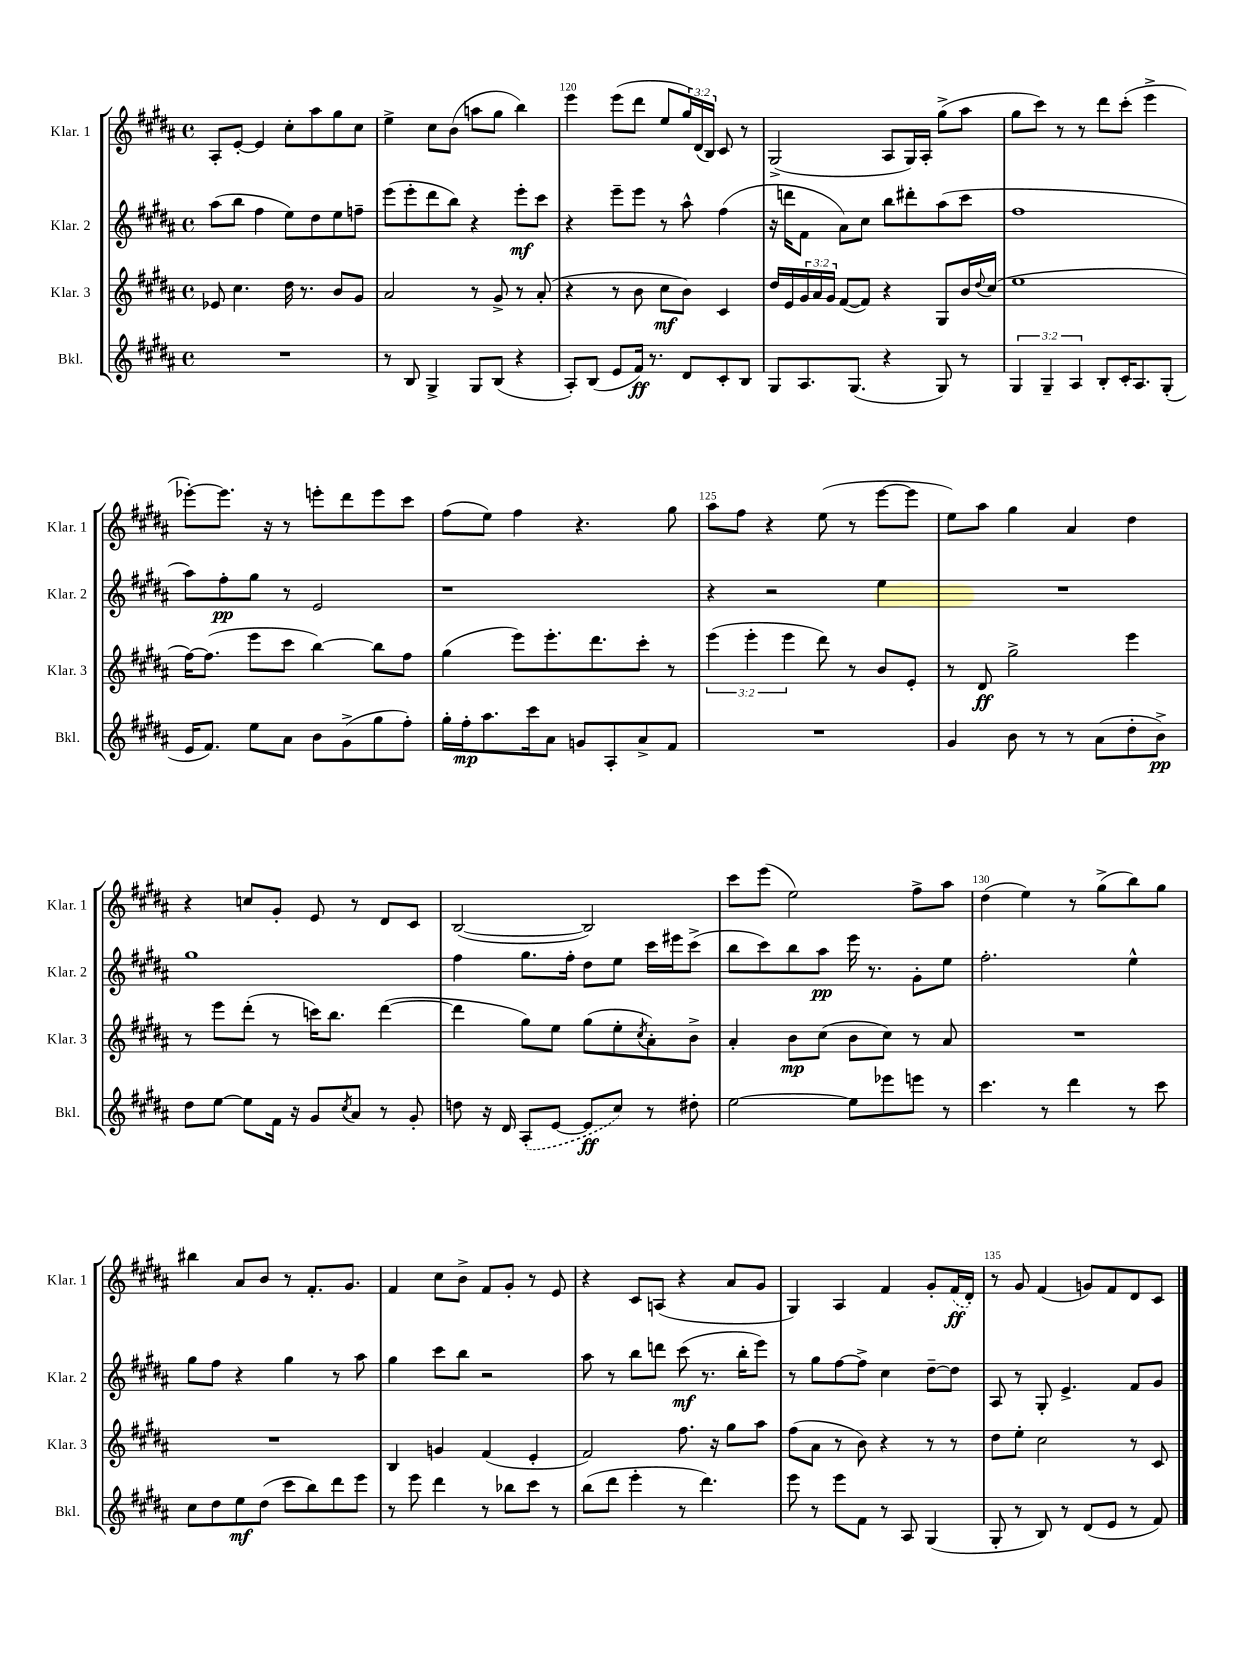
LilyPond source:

<<
\new StaffGroup <<
\new Staff = "s0" \with { instrumentName = "Klar. 1" shortInstrumentName = "Klar. 1" } {
    \clef treble \key b \major \defaultTimeSignature \time 4/4 \override Staff.TupletNumber.text = #tuplet-number::calc-fraction-text
    ais8-. e'8~-. e'4 cis''8-. ais''8 gis''8 cis''8 |
    e''4-> cis''8 b'8( a''8 gis''8 b''4) |
    e'''4 e'''8( dis'''8 e''8 \tuplet 3/2 { gis''16) dis'16( b16) } cis'8 r8 |
    gis2->( ais8 gis16) ais16-. gis''8->( ais''8 |
    gis''8 cis'''8) r8 r8 dis'''8 cis'''8-.( e'''4-> |
    ees'''8~-.) ees'''8. r16 r8 e'''8-. dis'''8 e'''8 cis'''8 |
    fis''8( e''8) fis''4 r4. gis''8 |
    ais''8 fis''8 r4 e''8( r8 e'''8~ e'''8 |
    e''8) ais''8 gis''4 ais'4 dis''4 |
    r4 c''8 gis'8-. e'8 r8 dis'8 cis'8 |
    b2~( b2) |
    cis'''8 e'''8( e''2) fis''8-> ais''8 |
    dis''4( e''4) r8 gis''8->( b''8) gis''8 |
    bis''4 ais'8 b'8 r8 fis'8.-. gis'8. |
    fis'4 cis''8 b'8-> fis'8 gis'8-. r8 e'8 |
    r4 cis'8 a8( r4 ais'8 gis'8 |
    gis4) ais4 fis'4 gis'8-. \once \slurDashed fis'16\ff( dis'16-.) |
    r8 gis'8 fis'4( g'8) fis'8 dis'8 cis'8 \bar "|." |
}
\new Staff = "s1" \with { instrumentName = "Klar. 2" shortInstrumentName = "Klar. 2" } {
    \clef treble \key b \major \defaultTimeSignature \time 4/4
    ais''8( b''8 fis''4 e''8) dis''8 e''8 f''8-- |
    e'''8( e'''8-. dis'''8 b''8) r4 e'''8-.\mf cis'''8 |
    r4 e'''8-- e'''8 r8 ais''8-^ fis''4( |
    r16 d'''16 fis'8 ais'8) cis''8 b''8 dis'''8-. ais''8( cis'''8 |
    fis''1 |
    ais''8) fis''8-.\pp gis''8 r8 e'2 |
    r1 |
    r4 r2 e''4 |
    R1 |
    gis''1 |
    fis''4 gis''8. fis''16-. dis''8 e''8 cis'''16 eis'''16 cis'''8->( |
    b''8 cis'''8) b''8 ais''8\pp e'''16 r8. gis'8-. e''8 |
    fis''2.-. e''4-^ |
    gis''8 fis''8 r4 gis''4 r8 ais''8 |
    gis''4 cis'''8 b''8 r2 |
    ais''8 r8 b''8 d'''8 cis'''8\mf( r8. b''16-. e'''8) |
    r8 gis''8 fis''8~ fis''8-> cis''4 dis''8~-- dis''8 |
    ais8 r8 gis8-. e'4.-> fis'8 gis'8 \bar "|." |
}
\new Staff = "s2" \with { instrumentName = "Klar. 3" shortInstrumentName = "Klar. 3" } {
    \clef treble \key b \major \defaultTimeSignature \time 4/4 \override Staff.TupletNumber.text = #tuplet-number::calc-fraction-text
    ees'8 cis''4. dis''16 r8. b'8 gis'8 |
    ais'2 r8 gis'8-> r8 ais'8-.( |
    r4 r8 b'8 cis''8\mf b'8) cis'4 |
    dis''16 e'16 \tuplet 3/2 { gis'16 ais'16 gis'16 } fis'8~( fis'8) r4 gis8 b'16 \appoggiatura { dis''8 } cis''16( |
    e''1 |
    fis''16~) fis''8.( e'''8 cis'''8 b''4~) b''8 fis''8 |
    gis''4( e'''8) e'''8.-. dis'''8. cis'''8-. r8 |
    \tuplet 3/2 { e'''4( e'''4-. e'''4 } dis'''8) r8 b'8 e'8-. |
    r8 dis'8\ff gis''2-> e'''4 |
    r8 e'''8 dis'''8-.( r8 c'''16) b''8. dis'''4~( |
    dis'''4 gis''8) e''8 gis''8( e''8-. \acciaccatura { cis''8 } ais'8-.) b'8-> |
    ais'4-. b'8\mp cis''8( b'8 cis''8) r8 ais'8 |
    R1 |
    R1 |
    b4 g'4 fis'4( e'4-. |
    fis'2) fis''8. r16 gis''8 ais''8 |
    fis''8( ais'8 r8 b'8) r4 r8 r8 |
    dis''8 e''8-. cis''2 r8 cis'8 \bar "|." |
}
\new Staff = "s3" \with { instrumentName = "Bkl." shortInstrumentName = "Bkl." } {
    \clef treble \key b \major \defaultTimeSignature \time 4/4 \override Staff.TupletNumber.text = #tuplet-number::calc-fraction-text
    R1 |
    r8 b8 gis4-> gis8 b8( r4 |
    ais8-.) b8( e'8 fis'16\ff) r8. dis'8 cis'8-. b8 |
    gis8 ais8. gis8.( r4 gis8) r8 |
    \tuplet 3/2 { gis4 gis4-- ais4 } b8-. cis'16-. ais8. gis8-.( |
    e'16 fis'8.) e''8 ais'8 b'8 gis'8->( gis''8 fis''8-.) |
    gis''16-. fis''16-.\mp ais''8. cis'''16 ais'8 g'8 ais8-. ais'8-> fis'8 |
    R1 |
    gis'4 b'8 r8 r8 ais'8( dis''8-. b'8->\pp) |
    dis''8 e''8~ e''8 fis'16 r16 gis'8 \acciaccatura { cis''8 } ais'8 r8 gis'8-. |
    d''8 r16 dis'16 \once \slurDashed ais8-.( e'8~ e'8\ff cis''8) r8 dis''8-. |
    e''2~ e''8 ees'''8 e'''8 r8 |
    cis'''4. r8 dis'''4 r8 cis'''8 |
    cis''8 dis''8 e''8\mf dis''8( cis'''8 b''8) dis'''8 e'''8 |
    r8 e'''8 dis'''4 r8 bes''8 cis'''8 r8 |
    b''8( dis'''8 e'''4-. r8 dis'''4.) |
    e'''8 r8 e'''8 fis'8 r8 ais8 gis4( |
    gis8-. r8 b8) r8 dis'8( e'8 r8 fis'8) \bar "|." |
}
>>
>>
\layout { \context { \Score currentBarNumber = #118 \override BarNumber.break-visibility = ##(#f #t #t) barNumberVisibility = #(every-nth-bar-number-visible 5) } }
